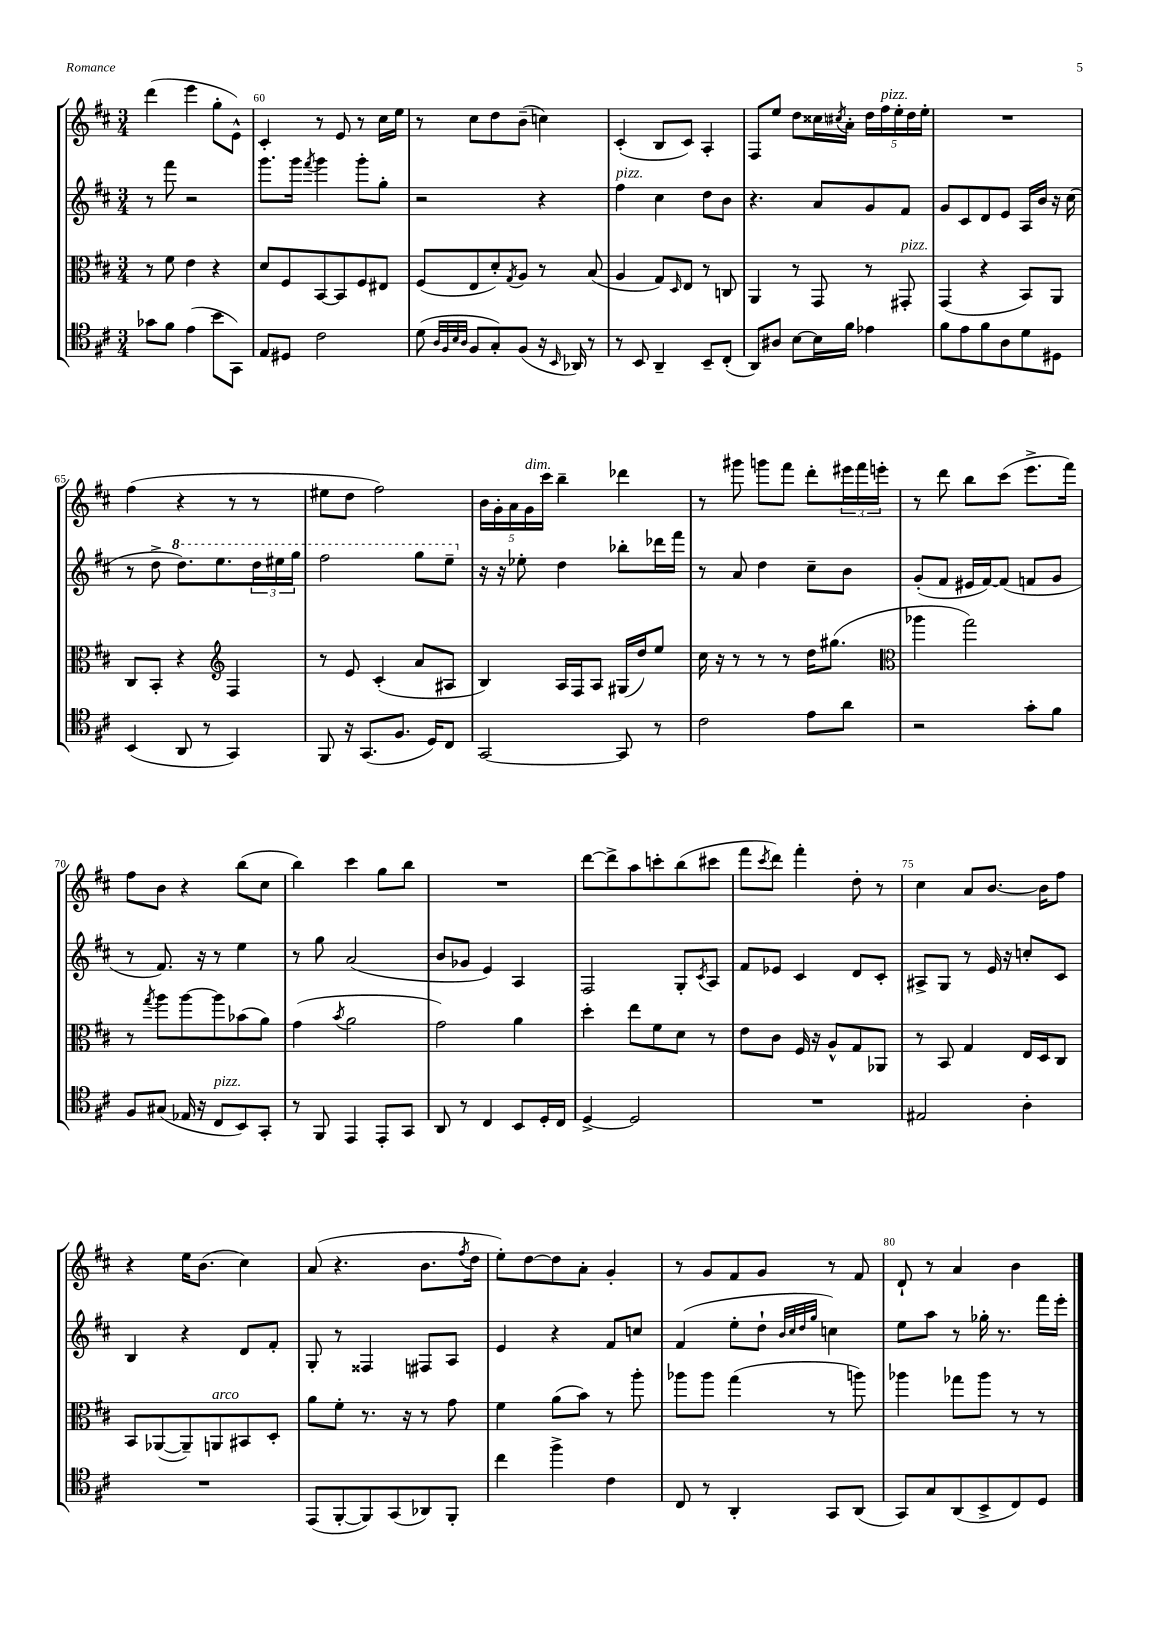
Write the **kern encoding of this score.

**kern	**kern	**kern	**kern
*staff4	*staff3	*staff2	*staff1
*clefC4	*clefC3	*clefG2	*clefG2
*k[f#c#]	*k[f#c#]	*k[f#c#]	*k[f#c#]
*M3/4	*M3/4	*M3/4	*M3/4
8g-\L	8r	8r	(4ddd\
8f#\J	8f#\	8fff#\	.
(4e\	4e\	2r	4eee\
8b\L	4r	.	8gg'\L
8GG\J)	.	.	8e^^\J)
=	=	=	=
8E/L	8d/L	8.ggg\L	4c#'/
8D#/J	8F#/	.	.
.	.	16ggg\Jk	.
.	.	8qfff#/	.
2c#\	[8BB/	4ggg\	8r
.	8BB/]	.	8e/
.	8F#/	8ggg'\L	8r
.	8E#/J	8gg'\J	16cc#\LL
.	.	.	16ee\JJ
=	=	=	=
(8d\	(8F#/L	2r	8r
32qqA/LLL	.	.	.
32qqF#/	.	.	.
32qqB/	.	.	.
32qqA/JJJ	.	.	.
8F#/L	8E/	.	8cc#\L
8G'/)	8d'/)	.	8dd\
.	8qG/	.	.
(8F#/J	8A/J	.	(8b~\J
16r	8r	4r	4cc\)
16qqBB/	.	.	.
16AA-/)	.	.	.
8r	(8B/	.	.
=	=	=	=
8r	4A/	4ff#\	(4c#'/
8BB/	.	.	.
4AA~/	8G/L)	4cc#\	8B/L
.	16qqD/	.	.
.	8E/J	.	8c#/J)
8BB~/L	8r	8dd\L	4A'/
(8C#'/J	8C/	8b\J	.
=	=	=	=
8AA/L)	4AA/	4.r	8F#/L
8A#/J	.	.	8ee/J
[8B\L	8r	.	8dd\L
16B\]L	8GG/	8a/L	16cc##\L
.	.	.	8qcc#/
16f#\JJ	.	.	16a'\JJ
4e-\	8r	8g/	20dd\LL
.	.	.	20ff#\
.	.	.	20ee'\
.	8GG#'/	8f#/J	.
.	.	.	20dd\
.	.	.	20ee'\JJ
=	=	=	=
8f#\L	(4GG/	8g/L	2.r
8e\	.	8c#/	.
8f#\	4r	8d/	.
8A\	.	8e/J	.
8d\	8BB/L)	16A/LL	.
.	.	16b/JJ	.
8D#\J	8AA/J	16r	.
.	.	(16cc#\	.
=	=	=	=
(4BB/	8C#/L	8r	(4ff#\
.	8BB'/J	8dd^\	.
8AA/	4r	8.ddd\L)	4r
8r	.	.	.
.	.	8.eee\	.
*	*clefG2	*	*
4GG/)	4F#/	.	8r
.	.	24ddd\L	8r
.	.	24eee#\	.
.	.	24ggg\JJ	.
=	=	=	=
8FF#/	8r	2fff#\	8ee#\L
16r	8e/	.	8dd\J
(8.GG/L	.	.	.
.	(4c#'/	.	2ff#\)
8.F#/J	.	.	.
.	8a/L	8ggg\L	.
16D/LK)	.	.	.
8C#/J	8A#/J	8eee~\J	.
=	=	=	=
[2GG/	4B/)	16r	20b\LL
.	.	.	20g'\
.	.	16r	.
.	.	.	20a\
.	.	8ee-'\	.
.	.	.	20g\
.	.	.	20ccc#\JJ
.	16A/LL	4dd\	4bb~\
.	16F#/J	.	.
.	8A/J	.	.
8GG/]	(16G#/LL	8bb-'\L	4ddd-\
.	16dd/J)	.	.
8r	8ee/J	16ddd-\L	.
.	.	16fff#\JJ	.
=	=	=	=
2c#\	16cc#\	8r	8r
.	16r	.	.
.	8r	8a/	8ggg#\
.	8r	4dd\	8ggg\L
.	8r	.	8fff#\J
8e\L	16dd\LK	8cc#~\L	8ddd'\L
.	(8.gg#\J	.	.
8a\J	.	8b\J	24eee#\L
.	.	.	24fff#\
.	.	.	24eee'\JJ
=	=	=	=
*	*clefC3	*	*
2r	4aa-\	(8g'/L	8r
.	.	8f#/J	8ddd\
.	2gg\)	16e#/LL	8bb\L
.	.	[16f#/J)	.
.	.	(8f#/]J	(8ccc#\J
8g'\L	.	8f/L	8.eee^\L
8f#\J	.	8g/J	.
.	.	.	16fff#\Jk)
=	=	=	=
8F#/L	8r	8r	8ff#\L
.	8qgg/	.	.
(8G#/J	8aa\L	8.f#/)	8b\J
16E-/	[8aa\	.	4r
16r	.	16r	.
8C#/L	8aa\]	8r	.
8BB/)	(8b-\	4ee\	(8bb\L
8GG'/J	8a\J)	.	8cc#\J
=	=	=	=
8r	(4g\	8r	4bb\)
8FF#/	.	8gg\	.
.	8qb/	.	.
4EE/	2a\	(2a/	4ccc#\
8EE'/L	.	.	8gg\L
8GG/J	.	.	8bb\J
=	=	=	=
8AA/	2g\)	8b/L	2.r
8r	.	8g-/J	.
4C#/	.	4e/)	.
8BB/L	4a\	4A/	.
16D'/L	.	.	.
16C#/JJ	.	.	.
=	=	=	=
[4D^/	4dd'\	2F#/	[8ddd\L
.	.	.	8ddd^\]
2D/]	8ee\L	.	8aa\
.	8f#\	.	8ccc'\
.	8d\J	8G'/L	(8bb\
.	.	8qc#/	.
.	8r	8A/J	8ccc#\J
=	=	=	=
2.r	8e\L	8f#/L	8fff#\L
.	.	.	8qccc#/
.	8c#\J	8e-/J	8ddd\J)
.	16F#/	4c#/	4fff#'\
.	16r	.	.
.	8A^^/L	.	.
.	8G/	8d/L	8dd'\
.	8AA-/J	8c#'/J	8r
=	=	=	=
2E#/	8r	8A#^/L	4cc#\
.	8BB/	8G/J	.
.	4G/	8r	8a/L
.	.	16e/	[8.b/J
.	.	16r	.
4A'\	16E/LL	8cc'/L	.
.	16D/J	.	16b\]LK
.	8C#/J	8c#/J	8ff#\J
=	=	=	=
2.r	8BB/L	4B/	4r
.	([8AA-/	.	.
.	8AA-~/])	4r	16ee\LK
.	.	.	(8.b\J
.	8AA/	.	.
.	8BB#/	8d/L	4cc#\)
.	8D'/J	8f#'/J	.
=	=	=	=
(8EE/L	8a\L	8G'/	(8a/
[8FF#'/	8f#'\J	8r	4.r
8FF#/])	8.r	4F##/	.
(8GG/	.	.	.
.	16r	.	.
8AA-/)	8r	8F#/L	8.b\L
8FF#'/J	8g\	8A/J	.
.	.	.	8qff#/
.	.	.	16dd\Jk
=	=	=	=
4cc#\	4f#\	4e/	8ee'\L)
.	.	.	[8dd\
4ff#^\	(8a\L	4r	8dd\]
.	8b\J)	.	8a'\J
4c#\	8r	8f#/L	4g'/
.	8aa'\	8cc/J	.
=	=	=	=
8C#/	8aa-\L	(4f#/	8r
8r	8aa-\J	.	8g/L
4AA'/	(4gg\	8ee'\L	8f#/
.	.	8dd`\J	8g/J
.	.	32qqb/LLL	.
.	.	32qqcc#/	.
.	.	32qqdd/	.
.	.	32qqgg/JJJ	.
8GG/L	8r	4cc\)	8r
(8AA/J	8aa\)	.	8f#/
=	=	=	=
8GG/L)	4aa-\	8ee\L	8d`/
8G/	.	8aa\J	8r
(8AA/	8gg-\L	8r	4a/
8BB^/	8aa-\J	16gg-'\	.
.	.	8.r	.
8C#/)	8r	.	4b\
8D/J	8r	16fff#\LL	.
.	.	16eee'\JJ	.
==	==	==	==
*-	*-	*-	*-
